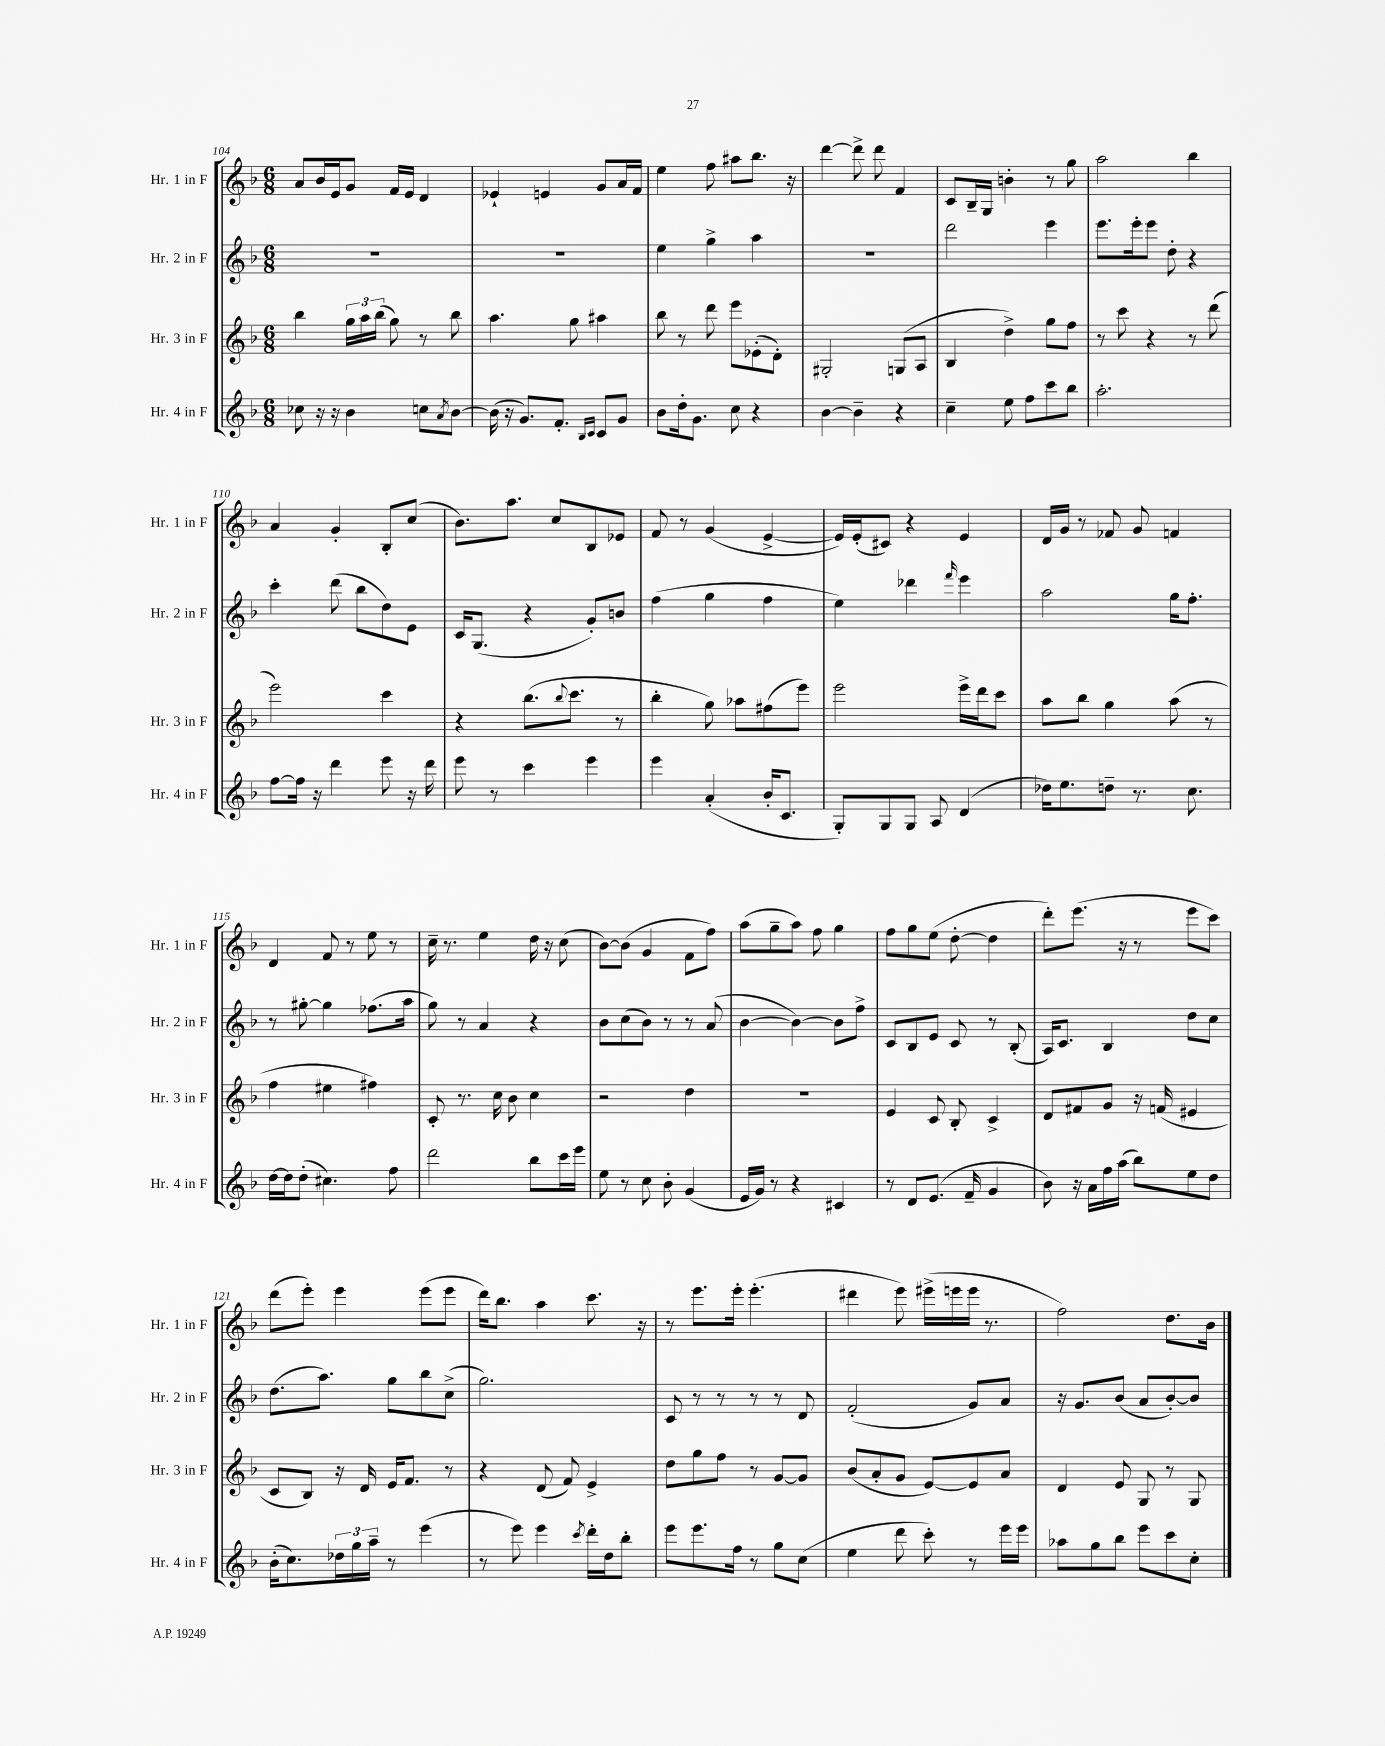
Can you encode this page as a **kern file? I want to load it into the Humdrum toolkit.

**kern	**kern	**kern	**kern
*staff4	*staff3	*staff2	*staff1
*clefG2	*clefG2	*clefG2	*clefG2
*k[b-]	*k[b-]	*k[b-]	*k[b-]
*M6/8	*M6/8	*M6/8	*M6/8
8cc-\	4bb-\	2.r	8a/L
16r	.	.	16b-/L
16r	.	.	16e/J
4b-\	24gg\LL	.	8g/J
.	24aa\	.	.
.	(24bb-\JJ	.	.
.	8gg\)	.	16f/LL
.	.	.	16e/JJ
8cc\L	8r	.	4d/
8qa/	.	.	.
[8b-\J	8bb-\	.	.
=	=	=	=
(16b-\]	4.aa\	2.r	4e-`/
16r	.	.	.
8.g/L)	.	.	.
.	.	.	4e/
8.f'/J	.	.	.
.	8gg\	.	.
16qqB-/LL	.	.	.
16qqc/JJ	.	.	.
8c/L	4aa#\	.	8g/L
8g/J	.	.	16a/L
.	.	.	16f/JJ
=	=	=	=
8b-\L	8bb-\	4ee\	4ee\
16dd'\k	8r	.	.
8.g\J	.	.	.
.	8ddd\	4gg^\	8ff\
8cc\	8eee\L	.	8aa#\L
4r	(8e-'\	4aa\	8.bb-\J
.	8d'\J)	.	.
.	.	.	16r
=	=	=	=
[4b-\	2G#'/	2.r	[4ddd\
4b-~\]	.	.	8ddd^\]
.	.	.	8ddd\
4r	(8G/L	.	4f/
.	8A/J	.	.
=	=	=	=
4cc~\	4B-/	2ddd\	8c/L
.	.	.	16B-~/L
.	.	.	16G/JJ
8ee\	4dd^\)	.	4b'\
8ff\L	.	.	.
8ccc\	8gg\L	4eee\	8r
8bb-\J	8ff\J	.	8gg\
=	=	=	=
2.aa'\	8r	8.eee\L	2aa\
.	8ccc\	.	.
.	.	16eee'\k	.
.	4r	8eee\J	.
.	.	8dd'\	.
.	8r	4r	4bb-\
.	(8ddd\	.	.
=	=	=	=
[8ff\L	2eee\)	4ccc'\	4a/
16ff\]Jk	.	.	.
16r	.	.	.
4ddd\	.	(8ddd\	4g'/
.	.	8bb-\L	.
8eee\	4ccc\	8dd\)	8B-'/L
16r	.	8e\J	(8cc/J
16ddd\	.	.	.
=	=	=	=
8eee\	4r	16c/LK	8.b-\L)
.	.	(8.G/J	.
8r	.	.	.
.	.	.	8.aa\J
4ccc\	(8.bb-\L	4r	.
.	.	.	8cc/L
.	8qqbb-/	.	.
.	8.ccc\J	.	.
4eee\	.	8g'/L)	8B-/
.	8r	8b/J	8e-/J
=	=	=	=
4eee\	4bb-'\	(4ff\	8f/
.	.	.	8r
(4a'/	8gg\)	4gg\	(4g/
.	8aa-\L	.	.
16b-'/LK	(8ff#\	4ff\	[4e^/
8.c/J	.	.	.
.	8eee\J)	.	.
=	=	=	=
8G'/L)	2eee\	4ee\)	16e/]LL)
.	.	.	(16e'/J
8G/	.	.	8c#/J)
8G/J	.	4ddd-\	4r
8A/	.	.	.
.	.	16qqfff/	.
(4d/	16eee^\LL	4eee\	4e/
.	16ddd\J	.	.
.	8ccc\J	.	.
=	=	=	=
16dd-\LK)	8aa\L	2aa\	16d/LL
8.ee\	.	.	16g/JJ
.	8bb-\J	.	8r
8dd~\J	4gg\	.	8f-/
8.r	.	.	8g/
.	(8aa\	16gg\LK	4f/
8.cc\	.	8.ff'\J	.
.	8r	.	.
=	=	=	=
[16dd\LL	4ff\	8r	4d/
16dd\]J	.	.	.
(8dd'\J	.	[8gg#'\	.
4.cc#\)	4ee#\	4gg#\]	8f/
.	.	.	8r
.	4ff#\)	(8.ff-\L	8ee\
8ff\	.	.	8r
.	.	16aa\Jk	.
=	=	=	=
2ddd\	8c'/	8gg\)	16cc~\
.	.	.	8.r
.	8.r	8r	.
.	.	4a/	4ee\
.	16cc\	.	.
.	8b-\	.	.
8bb-\L	4cc\	4r	16dd\
.	.	.	16r
16ccc\L	.	.	(8cc\
16eee\JJ	.	.	.
=	=	=	=
8ee\	2r	8b-\L	[8b-\L)
8r	.	(8cc\	(8b-\]J
8cc\	.	8b-\J)	4g/
8b-'\	.	8r	.
(4g/	4dd\	8r	8f\L
.	.	(8a/	8ff\J)
=	=	=	=
16e/LL	2.r	[4b-\	(8aa\L
16g/JJ)	.	.	.
8r	.	.	8gg~\
4r	.	4b-\_)	8aa\J)
.	.	.	8ff\
4c#/	.	8b-\]L	4gg\
.	.	8ff^\J	.
=	=	=	=
8r	4e/	8c/L	8ff\L
8d/L	.	8B-/	8gg\
(8.e/J	8c/	8e/J	(8ee\J
.	8B-'/	8c/	[8dd'\
16f~/	.	.	.
4g/	4c^/	8r	4dd\]
.	.	(8B-'/	.
=	=	=	=
8b-\)	8d/L	16A/LK)	8ddd'\L)
.	.	8.c/J	.
16r	8f#/	.	(8.eee\J
16a\LL	.	.	.
16ff\	8g/J	4B-/	.
(16aa\JJ	.	.	16r
8bb-\L)	16r	.	8r
.	(16f/	.	.
8ee\	4e#/	8dd\L	8eee\L
8dd\J	.	8cc\J	8ccc\J)
=	=	=	=
(16b-'\LK	8c/L	(8.dd\L	(8ddd\L
8.cc\)	.	.	.
.	8B-/J)	.	8eee'\J)
.	.	8.aa\J)	.
24dd-\L	16r	.	4eee\
24gg\	.	.	.
.	16d/	.	.
24aa~\JJ	.	.	.
8r	16e/LK	8gg\L	.
.	8.f/J	.	.
(4eee\	.	8bb-\	(8eee\L
.	8r	(8cc^\J	8eee\J
=	=	=	=
8r	4r	2.gg\)	16ddd\LK)
.	.	.	8.bb-\J
8eee\)	.	.	.
4eee\	(8d/	.	4aa\
.	8f/)	.	.
8qccc/	.	.	.
16ddd'\LL	4e^/	.	8.ccc\
16dd\J	.	.	.
8bb-'\J	.	.	.
.	.	.	16r
=	=	=	=
8eee\L	8dd\L	8c/	8r
8.eee\	8gg\	8r	8.eee\L
.	8ff\J	8r	.
16ff\Jk	.	.	16eee'\Jk
8r	8r	8r	(4.eee'\
8gg\L	[8g/L	8r	.
(8cc\J	8g/]J	8d/	.
=	=	=	=
4ee\	(8b-/L	(2f'/	4ddd#\
.	8a'/	.	.
8ddd\	8g/J	.	8eee\)
8ccc'\)	[8e/L)	.	(16eee#^\LL
.	.	.	16eee\
8r	8e/]	8g/L)	16eee\JJ
.	.	.	8.r
16eee\LL	8a/J	8a/J	.
16eee\JJ	.	.	.
=	=	=	=
8aa-\L	4d/	16r	2ff\)
.	.	8.g/L	.
8gg\	.	.	.
8bb-\J	8e/	(8b-/J	.
8eee\L	8G/	8a/L	.
8ccc\	8r	[8b-'/)	8.dd\L
8cc'\J	8G/	8b-/]J	.
.	.	.	16b-\Jk
==	==	==	==
*-	*-	*-	*-
